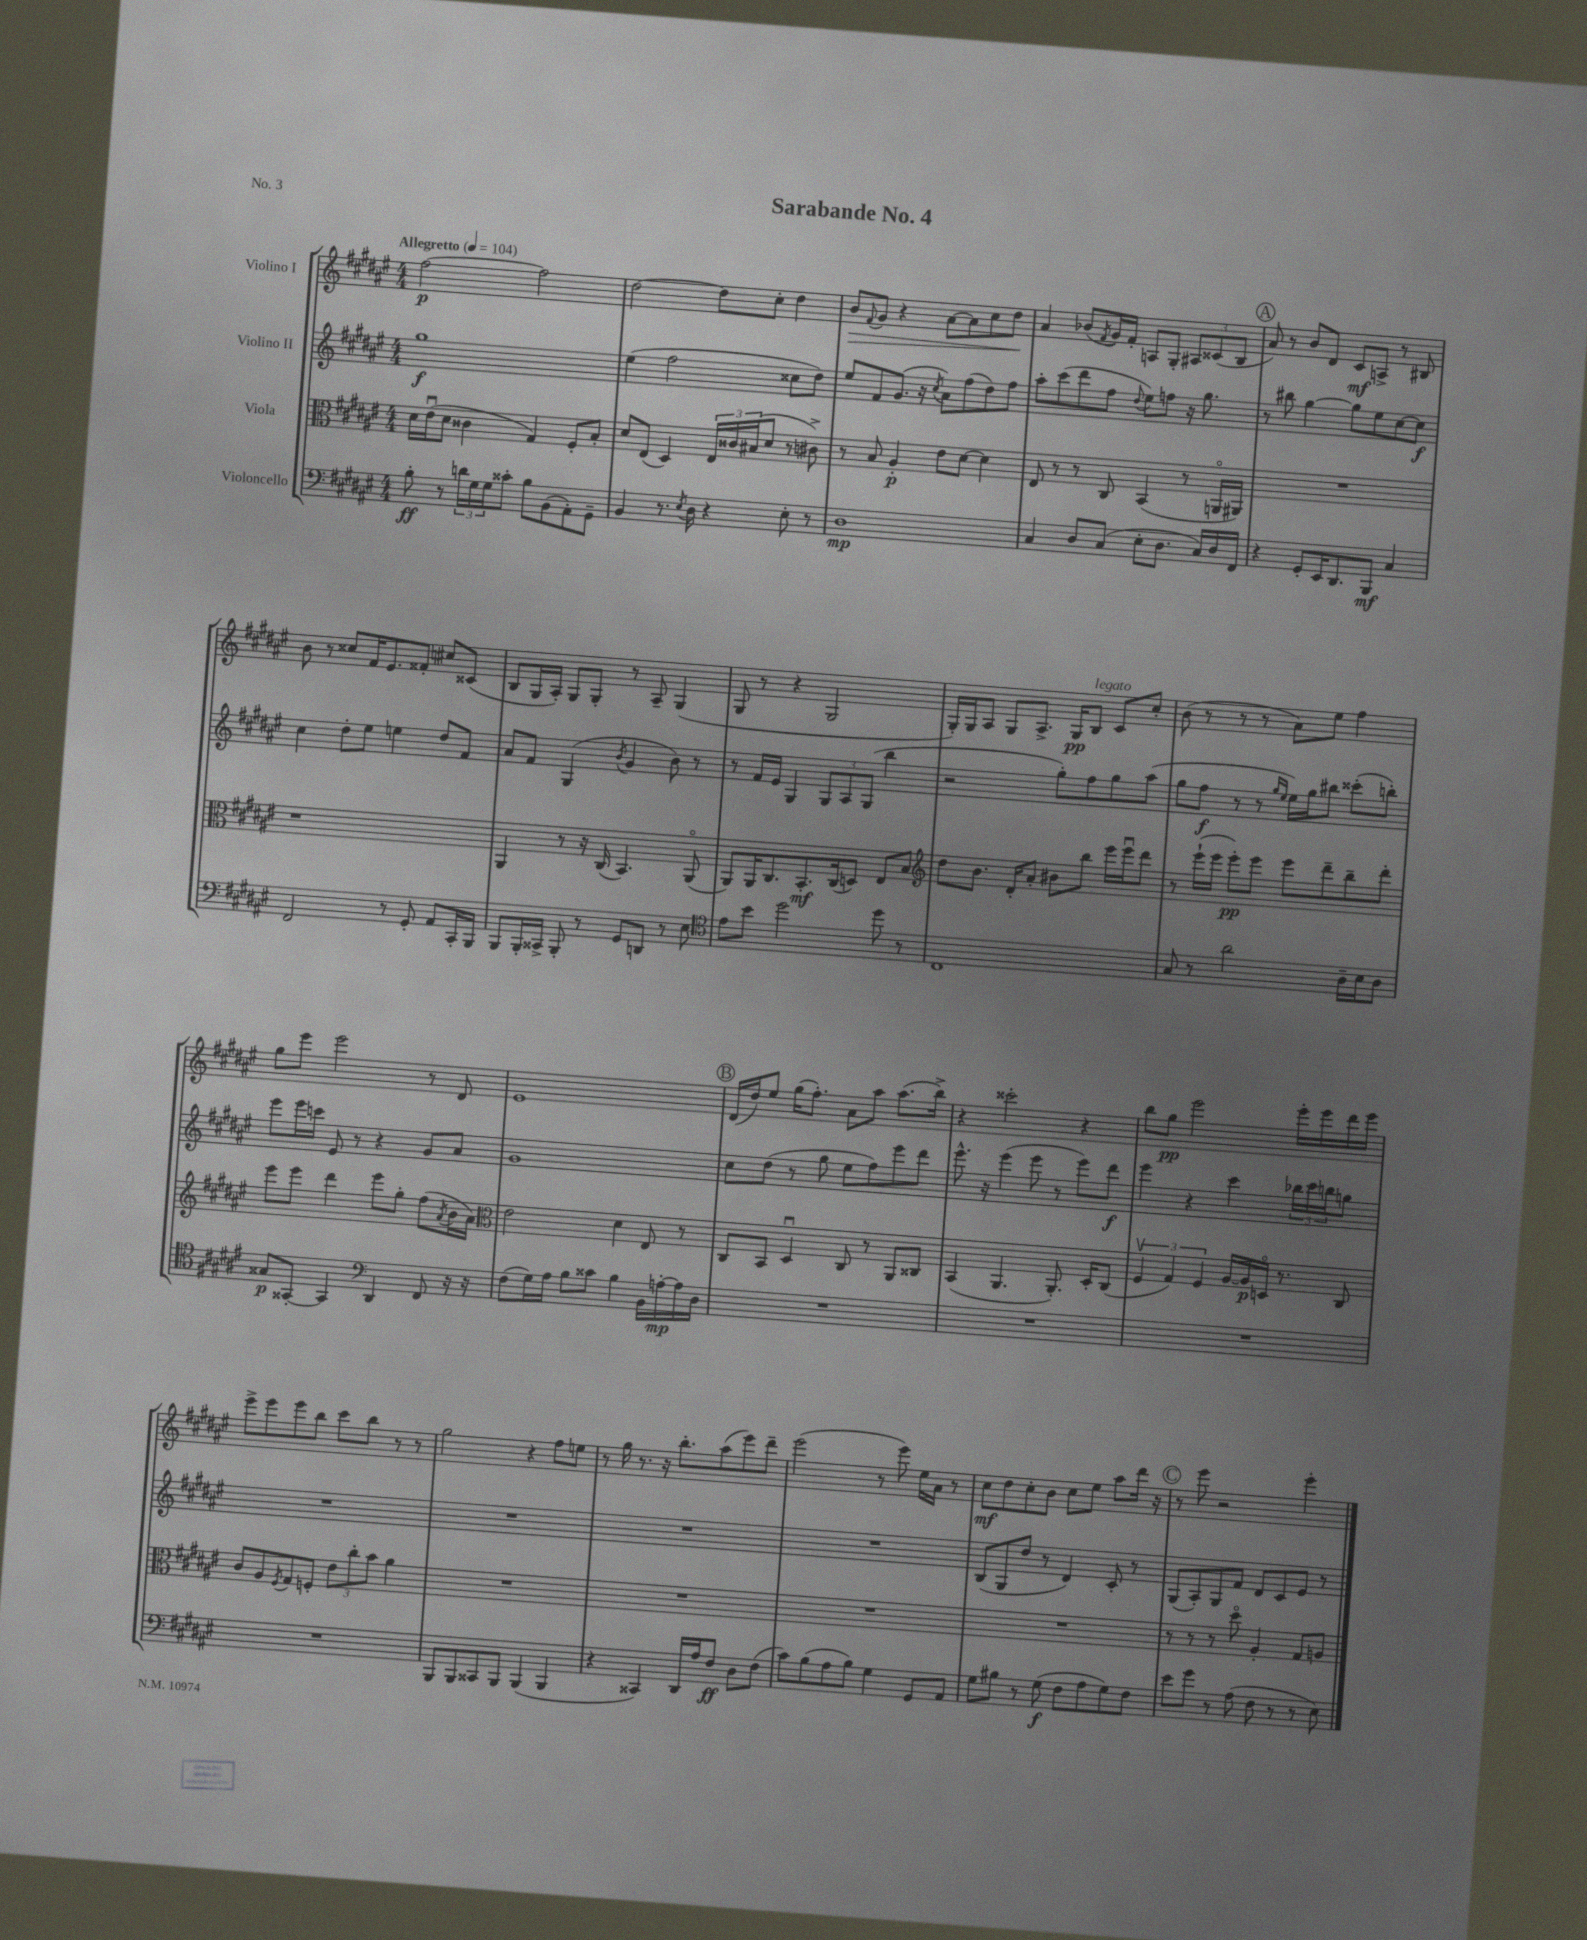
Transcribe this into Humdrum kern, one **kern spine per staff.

**kern	**kern	**kern	**kern
*staff4	*staff3	*staff2	*staff1
*clefF4	*clefC3	*clefG2	*clefG2
*k[f#c#g#d#a#e#]	*k[f#c#g#d#a#e#]	*k[f#c#g#d#a#e#]	*k[f#c#g#d#a#e#]
*M4/4	*M4/4	*M4/4	*M4/4
*MM104	*MM104	*MM104	*MM104
8B'	16d#	1gg#	[2ff#
.	(16e#u	.	.
8r	8d#	.	.
24d	4c##	.	.
24G#	.	.	.
24G#	.	.	.
8c##'	.	.	.
8B	4G#)	.	2ff#]
(8BB	.	.	.
8AA#')	8F#'	.	.
8GG#~	8B'	.	.
=	=	=	=
4BB	8d#	(4ee#	[2dd#
.	(8E#	.	.
8.r	4D#)	2ff#	.
8qE#	.	.	.
16D#	.	.	.
4r	24E#	.	8dd#]
.	24c##	.	.
.	(24B#	.	.
.	8d#	.	8cc#'
8E#'	8r	8cc##	4dd#
8r	8c#^)	8dd#)	.
=	=	=	=
1D#	8r	8ee#	8b
.	.	.	8qqf#
.	8B	8f#	8g#
.	4A#'	(8.g#	4r
.	.	16r	.
.	.	8qcc#	.
.	8e#	8a#)	[8a#
.	[8d#	(8ff#	8a#]
.	4d#]	8dd#)	8cc#
.	.	8ff#	8dd#
=	=	=	=
4C#	8E#	8aa#'	4a#
.	8r	(8ccc#	.
8D#	8r	8ddd#	(8b-
.	.	.	8qf#
(8C#	8C#	8ff#	16g#)
.	.	.	16f#'
.	.	8qqdd#	.
8E#'	(4BB	8ee#)	8A
8.D#	.	8ff	8G#'
.	8r	16r	12A#
16C#)	.	8.gg#	.
.	.	.	(12c##
16D#	16AAo	.	.
.	.	.	12B
16FF#	16AA#)	.	.
=	=	=	=
4r	1r	8r	8a#)
.	.	8bb#	8r
8GG#'	.	[4gg#	8b
16EE#	.	.	8d#
8.DD#	.	.	.
.	.	8gg#]	8c#
8BBB	.	8ee#	8A^
4C#	.	[8cc#	8r
.	.	8cc#]	8B#
=	=	=	=
2FF#	1r	4cc#	8b
.	.	.	8r
.	.	8dd#'	8cc##
.	.	8ee#	16f#
.	.	.	8.e#
8r	.	4ee	.
8GG#'	.	.	8f##'
8AA#	.	8dd#	8cc#
16CC#'	.	8f#	(8c##
16BBB	.	.	.
=	=	=	=
8BBB	4AA#	8a#	8B
16BBB'	.	8f#	16G#
16CC##^	.	.	16A#')
8BBB'	8r	(4G#	8G#
8r	16r	.	8G#'
.	(16C#	.	.
.	.	8qb	.
8GG#	4.BB)	4g#	8r
8DD	.	.	8A#~
8r	.	8b)	(4G#
8E#	(8AA#o	8r	.
=	=	=	=
*clefC4	*	*	*
8e#	8AA#)	8r	8G#
8b	16AA#	16f#	8r
.	8.C#	16e#	.
2dd#	.	4G#	4r
.	8.BB'	.	.
.	.	12G#	2G#
.	(16C#	.	.
.	.	12A#	.
.	8D)	.	.
.	.	(12G#	.
8dd#	8E#	4bb	.
8r	8B	.	.
=	=	=	=
*	*clefG2	*	*
1C#	8dd#	2r	16G#')
.	.	.	16G#
.	8.b	.	8A#
.	.	.	8G#
.	16d#'	.	.
.	8a#'	.	8.A#^
.	8b#	8gg#')	.
.	.	.	16G#
.	8bb	8ff#	8B
.	16eee#	8gg#	8c#
.	16eee#u	.	.
.	8ddd#	(8aa#	8cc#'
=	=	=	=
8G#	8r	8gg#	(8b
8r	(16eee#`	8ff#	8r
.	16eee#	.	.
2a#	8eee#')	8r	8r
.	8eee#	8r	8r
.	.	16qqgg#	.
.	.	16qqee#	.
.	8eee#	16ee#)	8a#)
.	.	16gg#	.
.	8ddd#~	8bb#	8ee#
16A#~	8bb~	(8ccc##'	4ff#
16B	.	.	.
8A#	8ddd#'	8bb')	.
=	=	=	=
8G##	8eee#	8eee#	8gg#
[8GG##'	8eee#	16eee#	8eee#
.	.	16ccc	.
4GG##]	4ddd#	8e#	2eee#
.	.	8r	.
*clefF4	*	*	*
4DD#	8eee#	4r	.
.	8gg#'	.	.
8FF#	(8ff#	8g#	8r
.	8qa#	.	.
16r	16b	8a#	8d#
16r	16a#)	.	.
=	=	=	=
*	*clefC3	*	*
(8F#	2e#	1g#	1e#
16G#)	.	.	.
16A#	.	.	.
8B	.	.	.
8c##	.	.	.
4B	4d#	.	.
16BB	8E#	.	.
[16A'	.	.	.
16A]	8r	.	.
16D#	.	.	.
=	=	=	=
1r	8C#	8cc#	(16d#
.	.	.	16dd#)
.	8BB	(8dd#	8ee#
.	4D#u	8r	(16gg#
.	.	.	8.ff#')
.	.	8gg#	.
.	8C#	8ee#	8a#
.	8r	8ff#)	8aa#
.	8AA#	8eee#	(8.aa#
.	8C##	8ddd#	.
.	.	.	16bb^)
=	=	=	=
1r	(4BB	8.eee#^^	4r
.	.	16r	.
.	4.AA#	(4eee#	2ccc##'
.	.	8eee#	.
.	8.AA#')	8r	.
.	.	8eee#)	4r
.	16D#'	.	.
.	(8C#	8ddd#	.
=	=	=	=
1r	6F#v	4eee#	8bb
.	.	.	8gg#
.	6G#)	.	.
.	.	4r	2eee#
.	6F#	.	.
.	[16A#	4ccc#	.
.	16A#]	.	.
.	16Do	.	.
.	8.r	.	.
.	.	24bb-	16eee#'
.	.	24ccc#	.
.	.	.	16eee#
.	.	24bb	.
.	8C#	8gg	16ddd#
.	.	.	16eee#
=	=	=	=
1r	8c#	1r	8eee#^
.	8A#	.	8eee#
.	8qF#	.	.
.	8G#	.	8eee#
.	8F'	.	8bb
.	12e#	.	8ccc#
.	12cc#'	.	.
.	.	.	8bb
.	12b	.	.
.	4a#	.	8r
.	.	.	8r
=	=	=	=
8BBB	1r	1r	2gg#
8BBB	.	.	.
8CC##	.	.	.
8BBB	.	.	.
(4BBB	.	.	4r
4BBB	.	.	8ff#
.	.	.	8ee
=	=	=	=
4r	1r	1r	8r
.	.	.	16gg#
.	.	.	8.r
4CC##)	.	.	.
.	.	.	16r
.	.	.	8.bb'
16DD#	.	.	.
16A#	.	.	.
8F#	.	.	(8aa#
8D#	.	.	8eee#)
(8F#	.	.	8ddd#~
=	=	=	=
8c#)	1r	1r	(2eee#
(8B	.	.	.
8A#	.	.	.
8B)	.	.	.
4G#	.	.	8r
.	.	.	8eee#)
8GG#	.	.	16ee#
.	.	.	16a#
8AA#	.	.	8r
=	=	=	=
8G#	1r	(8B	8cc#
8B#	.	8G#	8dd#
8r	.	8dd#	8cc#'
(8G#	.	8r	8b
8F#	.	4d#)	8cc#
8A#	.	.	8ee#
8G#)	.	8c#'	8aa#
8F#	.	8r	16ddd#
.	.	.	16r
=	=	=	=
8e#	8r	(8G#	8r
8g#	8r	8A#')	8eee#
8r	8r	8G#	2r
(8A#	8dd#o	8f#	.
8F#	4A#'	8d#	.
8r	.	8c#	.
8r	8G#	8e#	4eee#'
8E#)	8A	8r	.
==	==	==	==
*-	*-	*-	*-
